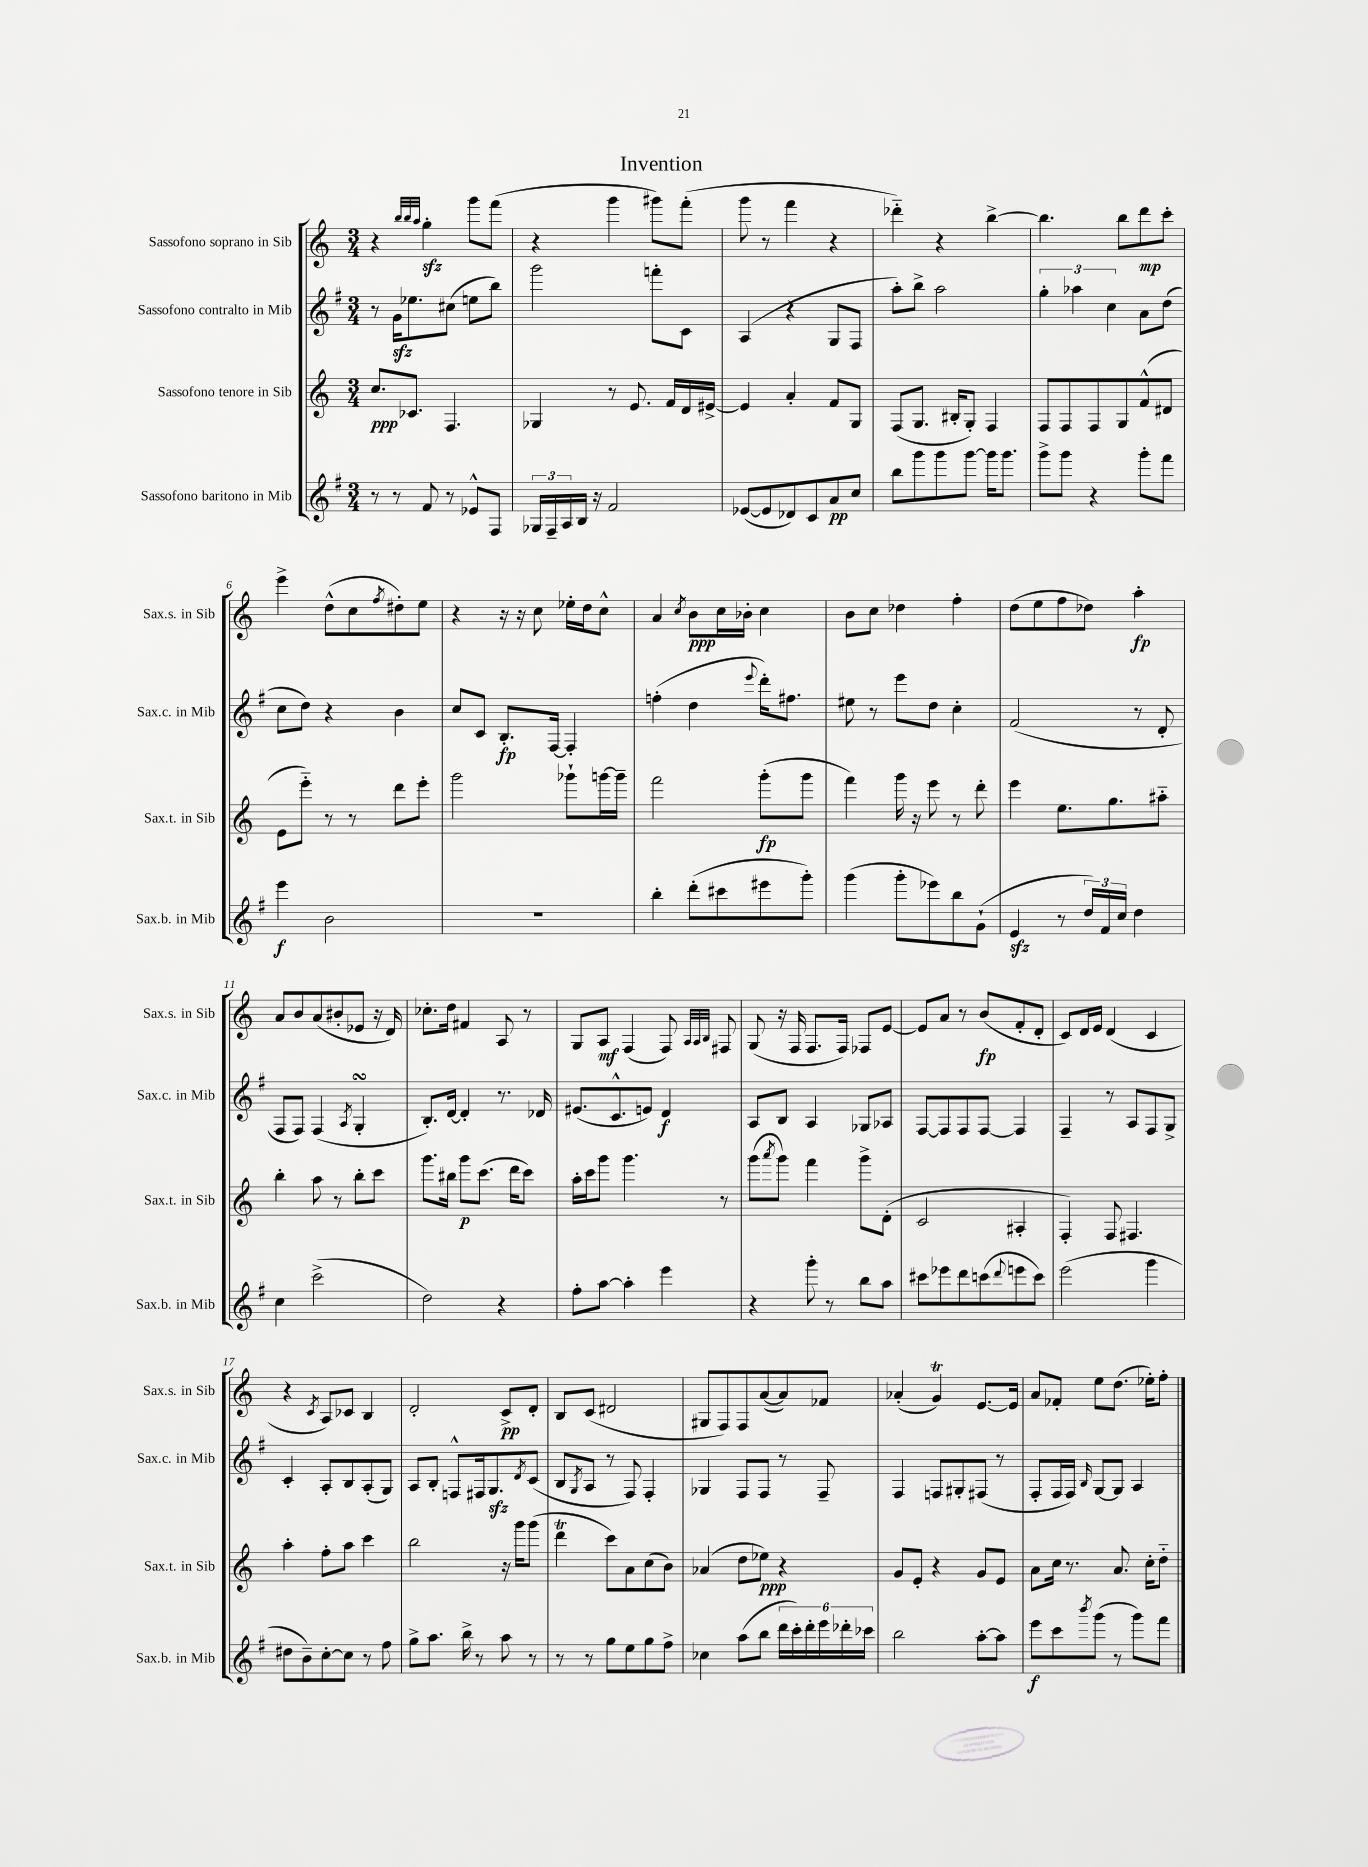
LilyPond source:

\header { title = "Invention" }
<<
\new StaffGroup <<
\new Staff = "s0" \with { instrumentName = "Sassofono soprano in Sib" shortInstrumentName = "Sax.s. in Sib" } {
    \clef treble \key c \major \numericTimeSignature \time 3/4
    r4 \grace { b''32 b''32 a''32 } g''4-.\sfz g'''8 f'''8( |
    r4 g'''4 gis'''8) f'''8-.( |
    g'''8 r8 f'''4 r4 |
    des'''4-_) r4 b''4~-> |
    b''4. b''8 d'''8\mp c'''8-. |
    e'''4-> d''8-^( c''8 \acciaccatura { f''8 } dis''8-.) e''8 |
    r4 r16 r16 c''8 ees''16-. d''16 c''8-^ |
    a'4 \acciaccatura { c''8 } b'8\ppp c''16 bes'16-. c''4 |
    b'8 c''8 des''4 f''4-. |
    d''8( e''8 f''8 des''8) a''4-.\fp |
    a'8 b'8 a'8( bis'8-. ees'8 r16 d'16) |
    ces''8.-. d''16 fis'4 a8 r8 |
    g8 a8\mf f4( f8) \grace { a32 a32 b32 } fis8 |
    g8( r16 f16 f8. f16) fes8 e'8~ |
    e'8 a'8 r8 b'8\fp( f'8-. d'8-. |
    c'8) d'16 e'16 d'4( c'4 |
    r4 \acciaccatura { c'8 } a8) ces'8 b4 |
    d'2-. c'8->\pp d'8-. |
    b8 c'8( dis'2 |
    gis8 f8) f8 a'8~( a'8) fes'8 |
    aes'4-.( g'4\trill) e'8.~ e'16 |
    a'8 fes'8-. e''8 d''8.( ees''16-.) f''8-. \bar "|." |
}
\new Staff = "s1" \with { instrumentName = "Sassofono contralto in Mib" shortInstrumentName = "Sax.c. in Mib" } {
    \clef treble \key g \major \numericTimeSignature \time 3/4
    r8 g'16\sfz ees''8. cis''8( e''8 b''8) |
    g'''2 f'''8-. c'8 |
    a4( r4 g8 fis8 |
    a''8-.) b''8-> a''2 |
    \tuplet 3/2 { g''4-. aes''4 c''4 } a'8 d''8( |
    c''8 d''8) r4 b'4 |
    c''8 c'8 b8.-.\fp fis16~ fis4-. |
    f''4-.( d''4 \appoggiatura { e'''8 } d'''16-.) fis''8. |
    eis''8 r8 e'''8 d''8 c''4-. |
    fis'2( r8 d'8-. |
    fis8 fis8) fis4( \acciaccatura { a8 } g4-.\turn |
    b8.-.) d'16~ d'4-. r8. des'16 |
    eis'8.( c'8.-^ e'8) d'4\f |
    a8 b8 a4 ges8 aes8 |
    fis8~ fis8 fis8 fis8~ fis4 |
    fis4-- r8 a8 fis8 g8-> |
    c'4-. a8-. b8 a8-.( g8) |
    a8 b8-. f8-^ fis16 g8.\sfz \acciaccatura { d'8 } c'8( |
    b8 \acciaccatura { g8 } a8 r8 fis8) fis4-. |
    ges4 fis8 fis8 r8 fis8-- |
    fis4 f8 gis8-. fis8( r8 |
    fis8-. fis16 fis16) \grace { b16 } g8~ g8 a4 \bar "|." |
}
\new Staff = "s2" \with { instrumentName = "Sassofono tenore in Sib" shortInstrumentName = "Sax.t. in Sib" } {
    \clef treble \key c \major \numericTimeSignature \time 3/4
    c''8.\ppp ces'8. f4. |
    ges4 r8 e'8. f'16 d'16 eis'16~-> |
    eis'4 a'4-. f'8 g8 |
    f8( g8. bis16-. g8-.) f4 |
    f8 f8 f8 g8 f'8-^( dis'8 |
    e'8 e'''8-_) r8 r8 d'''8 e'''8-. |
    g'''2 ges'''8-! g'''16~ g'''16-- |
    f'''2 g'''8-.\fp( g'''8 |
    f'''4) g'''16 r16 e'''8 r8 d'''8-. |
    e'''4 e''8. g''8. ais''8-_ |
    b''4-. a''8 r8 b''8-. c'''8 |
    g'''8. bis''16 g'''8\p c'''8.( d'''16 c'''8) |
    a''16-. c'''16 g'''8 g'''4. r8 |
    g'''8( \acciaccatura { a'''8 } g'''8) f'''4 g'''8-> d'8-.( |
    c'2 ais4-. |
    f4-.) f8 fis4. |
    a''4-. f''8-. a''8 c'''4 |
    b''2 r16 g'''16 g'''8( |
    d'''4\trill c'''8) a'8 c''8( b'8) |
    aes'4( d''8 ees''8\ppp) r4 |
    g'8 e'8-. r4 g'8 e'8 |
    a'8 c''16 r8. a'8. c''16-. d''8-_ \bar "|." |
}
\new Staff = "s3" \with { instrumentName = "Sassofono baritono in Mib" shortInstrumentName = "Sax.b. in Mib" } {
    \clef treble \key g \major \numericTimeSignature \time 3/4
    r8 r8 fis'8 r8 ees'8-^ fis8 |
    \tuplet 3/2 { ges16 fis16-- a16 } b16 r16 fis'2 |
    ees'8~( ees'8 des'8) c'8 a'8\pp c''8 |
    b''8 g'''8 g'''8 g'''8~ g'''16 g'''8. |
    g'''8-> g'''8 r4 g'''8-. fis'''8 |
    e'''4\f b'2 |
    R2. |
    b''4-. d'''8-.( cis'''8 eis'''8 g'''8-.) |
    g'''4( g'''8-. ees'''8) b''8 g'8-!( |
    e'4\sfz r8 \tuplet 3/2 { d''16) fis'16 c''16 } d''4 |
    c''4 c'''2->( |
    d''2) r4 |
    fis''8-. a''8~ a''4-. e'''4 |
    r4 g'''8-. r8 b''8 a''8 |
    cis'''8 ees'''8 d'''8 c'''8( \appoggiatura { d'''8 } e'''8 c'''8) |
    e'''2( g'''4 |
    dis''8 b'8--) c''8~-. c''8 r8 fis''8 |
    g''8-> a''8. b''16-> r8 a''8 r8 |
    r8 r8 g''8 e''8 g''8 fis''8-> |
    ces''4 a''8( b''8 \tuplet 6/4 { d'''16 c'''16-.) d'''16-. e'''16 des'''16-. ces'''16 } |
    b''2 a''8~-. a''8 |
    e'''8\f c'''8 \acciaccatura { b'''8 } g'''8( r8 g'''8) fis'''8 \bar "|." |
}
>>
>>
